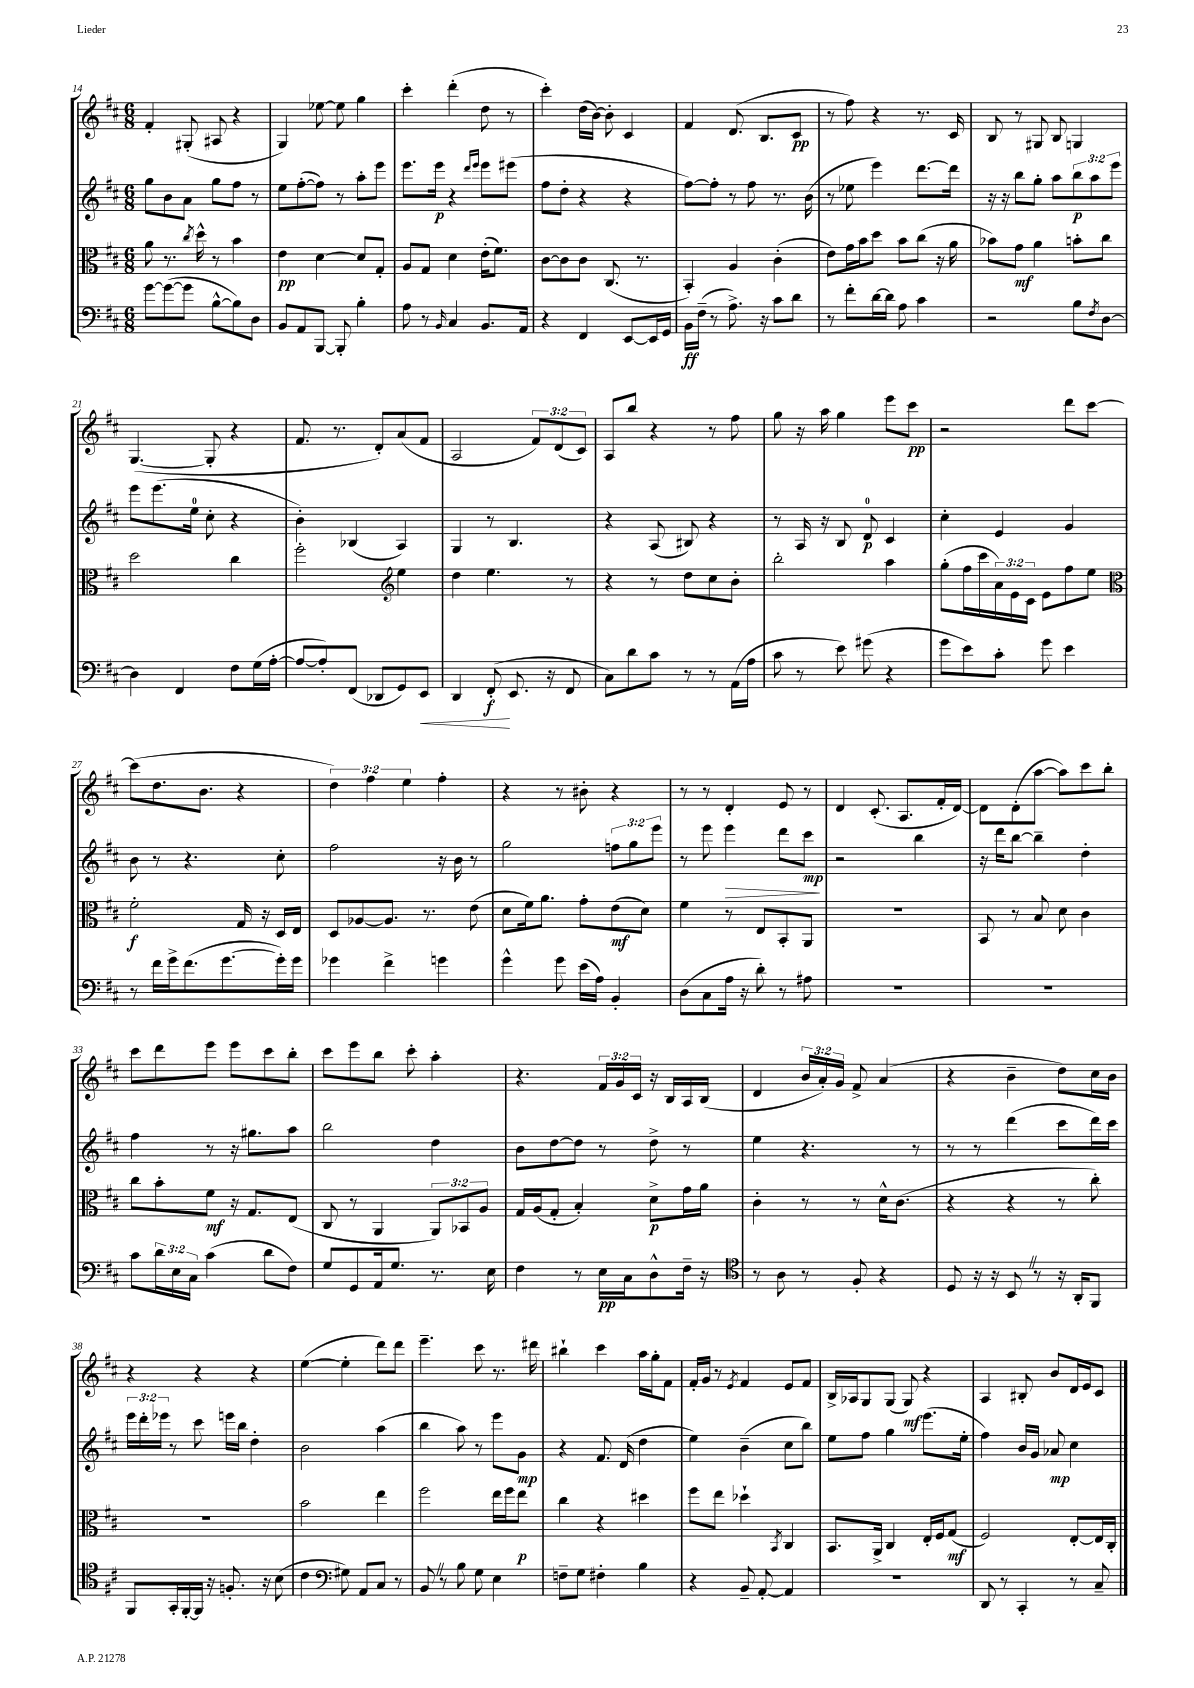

**kern	**kern	**kern	**kern
*staff4	*staff3	*staff2	*staff1
*clefF4	*clefC3	*clefG2	*clefG2
*k[f#c#]	*k[f#c#]	*k[f#c#]	*k[f#c#]
*M6/8	*M6/8	*M6/8	*M6/8
[8g\L	8a\	8gg\L	4f#'/
(8g\_	8.r	8b\	.
8g\]J	.	8a\J	(8G#'/
.	8qcc#/	.	.
.	16dd^^\	.	.
[8B^^\L	8r	8gg\L	8A#/
8B\])	4b\	8ff#\J	4r
8D\J	.	8r	.
=	=	=	=
8BB/L	4e\	8ee\L	4G/)
8AA/	.	([8ff#'\	.
[8BBB/J	[4d\	8ff#\]J)	[8ee-\
8BBB'/]	.	8r	8ee-\]
4B'\	8d/]L	8aa'\L	4gg\
.	8G'/J	8eee\J	.
=	=	=	=
8A\	8A/L	8.eee\L	4ccc#'\
8r	8G/J	.	.
.	.	16eee\Jk	.
16qqBB/	.	.	.
4C#/	4d\	4r	(4ddd'\
.	.	16qqddd/LL	.
.	.	16qqeee/JJ	.
8.BB/L	(16e'\LK	8eee\L	8dd\
.	8.f#\J)	.	.
.	.	(8eee#\J	8r
16AA/Jk	.	.	.
=	=	=	=
4r	[8c#\L	8ff#\L	4ccc#'\)
.	8c#\]	8dd'\J	.
4FF#/	8c#\J	4r	(16dd\LL
.	.	.	[16b\JJ)
.	(8.C#/	.	8b'\]
[8EE/L	.	4r	4c#/
.	8.r	.	.
16EE/]L	.	.	.
16GG/JJ	.	.	.
=	=	=	=
16BB\LL	4BB'/)	[8ff#\L)	4f#/
(16F#~\JJ	.	.	.
8r	.	8ff#'\]J	.
8.A^\)	4A/	8r	(8.d/
.	.	8ff#\	.
16r	.	.	8.B/L
8c#\L	(4c#'\	8.r	.
8d\J	.	.	8c#/J
.	.	(16b\	.
=	=	=	=
8r	8e\L)	8r	8r
8f#'\L	16g\L	8ee-\	8ff#\)
.	16b\J	.	.
[16d\L	8dd\J	4eee\)	4r
16d\]JJ	.	.	.
8A\	8b\L	.	.
4c#\	(8cc#\J	[8.ddd\L	8.r
.	16r	.	.
.	16a\	16ddd\]Jk	16c#/
=	=	=	=
2r	8b-\L)	16r	8B/
.	.	16r	.
.	8g\J	8bb\L	8r
.	4a\	8gg'\J	8G#/
.	.	8aa\L	8B/
8B\L	8b'\L	12bb\	4G/
.	.	12aa\	.
8qF#/	.	.	.
[8D\J	8cc#\J	.	.
.	.	12eee\J	.
=	=	=	=
4D\]	2dd\	8eee\L	([4.G/
.	.	(8.eee\	.
4FF#/	.	.	.
.	.	16ee\Jk	.
.	.	8cc#'\	8G'/]
8F#\L	4cc#\	4r	4r
(16G\L	.	.	.
[16A'\JJ	.	.	.
=	=	=	=
8A/_L	2ff#'\	4b'\)	8.f#/
8A'/])	.	.	.
.	.	.	8.r
(8FF#/J	.	(4B-/	.
8DD-/L	.	.	8d'/L)
*	*clefG2	*	*
8GG/)	4ee\	4A/)	(8a/
8EE/J	.	.	8f#/J
=	=	=	=
4DD/	4dd\	4G/	2A/
(8FF#'/	4.ee\	8r	.
8.EE/	.	4.B/	.
.	.	.	12f#/L)
16r	.	.	.
.	.	.	(12d/
8FF#/	8r	.	.
.	.	.	12c#/J)
=	=	=	=
8C#\L)	4r	4r	8A/L
8d\	.	.	8bb/J
8c#\J	8r	(8A/	4r
8r	8dd\L	8B#/)	.
8r	8cc#\	4r	8r
(16AA\LL	8b'\J	.	8ff#\
16A\JJ	.	.	.
=	=	=	=
8c#\	2bb'\	8r	8gg\
8r	.	16A/	16r
.	.	16r	16aa\
8e\)	.	8B/	4gg\
(8g#\	.	8d/	.
4r	4aa\	4c#/	8eee\L
.	.	.	8ccc#\J
=	=	=	=
8g\L	(8gg'\L	4cc#'\	2r
8e\)	16ff#\L	.	.
.	16ccc#\	.	.
8c#'\J	24a\)	4e/	.
.	24e\	.	.
.	24c#\JJ	.	.
8g\	8e\L	.	.
4e\	8ff#\	4g/	8ddd\L
.	8ee\J	.	[8ccc#\J
=	=	=	=
*	*clefC3	*	*
8r	2f#'\	8b\	(8ccc#\]L
16f#\LL	.	8r	8.dd\
16g^\J	.	.	.
(8.f#\	.	4.r	.
.	.	.	8.b\J
[8.g\	.	.	.
.	16G/	.	4r
.	16r	.	.
16g'\]L)	16D/LL	8cc#'\	.
16g\JJ	16E/JJ	.	.
=	=	=	=
4g-\	8D/L	2ff#\	6dd\)
.	[8A-/	.	.
.	.	.	6ff#\
4f#^\	8.A-/]J	.	.
.	.	.	6ee\
.	8.r	.	.
4g\	.	16r	4ff#'\
.	.	16b\	.
.	(8e\	8r	.
=	=	=	=
4g^^\	8d\L	2gg\	4r
.	16f#\k)	.	.
.	8.a\J	.	.
8g\	.	.	8r
(16e\LL	8g'\L	.	8b#'\
16A\JJ)	.	.	.
4BB'/	(8e\	12ff\L	4r
.	.	12gg\	.
.	8d\J)	.	.
.	.	12eee\J	.
=	=	=	=
(8D\L	4f#\	8r	8r
8C#\	.	8eee\	8r
16A\Jk	8r	4eee\	4d'/
16r	.	.	.
8d'\)	8E/L	.	.
8r	8BB'/	8ddd\L	8e/
8A#\	8AA/J	8ccc#\J	8r
=	=	=	=
2.r	2.r	2r	4d/
.	.	.	(8.c#'/
.	.	.	8.A/L
.	.	4bb\	.
.	.	.	16f#'/L
.	.	.	[16d/JJ)
=	=	=	=
2.r	8BB/	16r	8d\]L
.	.	16ddd\LK	.
.	8r	[8bb\J	(8d'\
.	8B/	4bb~\]	[8aa\J
.	8d\	.	8aa\]L)
.	4c#\	4dd'\	8ccc#\
.	.	.	8bb'\J
=	=	=	=
8c#\L	8cc#\L	4ff#\	8ccc#\L
24d\L	8b'\	.	8ddd\
24E\	.	.	.
24C#\JJ	.	.	.
(4c#\	8f#\J	8r	8eee\J
.	16r	16r	8eee\L
.	8.G/L	8.gg#\L	.
8d\L	.	.	8ccc#\
8F#\J)	(8E/J	8aa\J	8bb'\J
=	=	=	=
8G/L	8C#/	2bb\	8ccc#\L
8GG/	8r	.	8eee\
16AA/k	4AA/	.	8bb\J
8.G/J	.	.	.
.	.	.	8ccc#'\
8.r	12AA/L)	4dd\	4aa'\
.	12BB-/	.	.
.	12A/J	.	.
16E\	.	.	.
=	=	=	=
4F#\	16G/LL	8b\L	4.r
.	(16A/J	.	.
.	8G'/J	[8dd\	.
8r	4B'/)	8dd\]J	.
16E\LL	.	8r	24f#/LL
.	.	.	24g/
16C#\J	.	.	.
.	.	.	24c#/JJ
8D^^\	8d^\L	8dd^\	16r
.	.	.	16B/LL
16F#~\Jk	16g\L	8r	16A/
16r	16a\JJ	.	(16B/JJ
=	=	=	=
*clefC4	*	*	*
8r	4c#'\	4ee\	4d/
8A\	.	.	.
8r	8r	4.r	24b/LL
.	.	.	24a'/)
.	.	.	24g/JJ
8F#'/	8r	.	8f#^/
4r	16d^^\LK	.	(4a/
.	(8.c#\J	.	.
.	.	8r	.
=	=	=	=
8D/	4r	8r	4r
16r	.	8r	.
16r	.	.	.
8BB/	4r	(4ddd\	4b~\
8r	.	.	.
16r	8r	8ccc#\L	8dd\L)
16AA'/LK	.	.	.
8FF#/J	8cc#'\)	16ddd\L)	16cc#\L
.	.	16ccc#\JJ	16b\JJ
=	=	=	=
8FF#/L	2.r	24eee\LL	4r
.	.	24ddd'\	.
.	.	24eee-\JJ	.
16GG'/L	.	8r	.
[16FF#'/	.	.	.
16FF#/]JJ	.	8ccc#\	4r
16r	.	.	.
8.F'/	.	16eee\LL	.
.	.	16bb\JJ	.
.	.	4dd'\	4r
16r	.	.	.
(8B\	.	.	.
=	=	=	=
4c#\	2b\	2b\	([4ee\
*clefF4	*	*	*
8G#\)	.	.	4ee'\]
8AA/L	.	.	.
8C#/J	4ee\	(4aa\	8ddd\L)
8r	.	.	8ddd\J
=	=	=	=
8BB/	2ff#\	4bb\	4.eee~\
8r	.	.	.
8B\	.	8aa\)	.
8G\	.	8r	8ccc#\
4E\	16ee\LL	8eee\L	8.r
.	16ff#\J	.	.
.	8ee\J	8g\J	.
.	.	.	16ddd#\
=	=	=	=
8F~\L	4cc#\	4r	4bb#`\
8G\J	.	.	.
4F#'\	4r	8.f#/	4ccc#\
.	.	(16d/	.
4B\	4dd#\	4dd\	16aa\LL
.	.	.	16gg'\J
.	.	.	8f#\J
=	=	=	=
4r	8ff#\L	4ee\)	16f#'/LL
.	.	.	16g/JJ
.	8ee\J	.	8r
.	.	.	8qe/
8BB~/	4dd-`\	(4b~\	4f#/
[8AA'/	.	.	.
.	8qBB/	.	.
4AA/]	4C#/	8cc#\L	8e/L
.	.	8bb\J)	8f#/J
=	=	=	=
2.r	8.BB/L	8ee\L	16B^/LL
.	.	.	16A-/J
.	.	8ff#\J	8G/
.	16AA^/Jk	.	.
.	4C#/	4gg\	(8G/J
.	.	.	8G/)
.	16E'/LL	(8.eee\L	4r
.	16F#/J	.	.
.	(8G/J	.	.
.	.	16ee'\Jk	.
=	=	=	=
8DD/	2F#/)	4ff#\)	4A/
8r	.	.	.
4CC#'/	.	16b/LL	8B#'/
.	.	16g/JJ	.
.	.	8a-/	8b/L
8r	[8E'/L	4cc#\	16d/L
.	.	.	16e/J
8C#~/	16E/]L	.	8c#/J
.	16C#'/JJ	.	.
==	==	==	==
*-	*-	*-	*-
